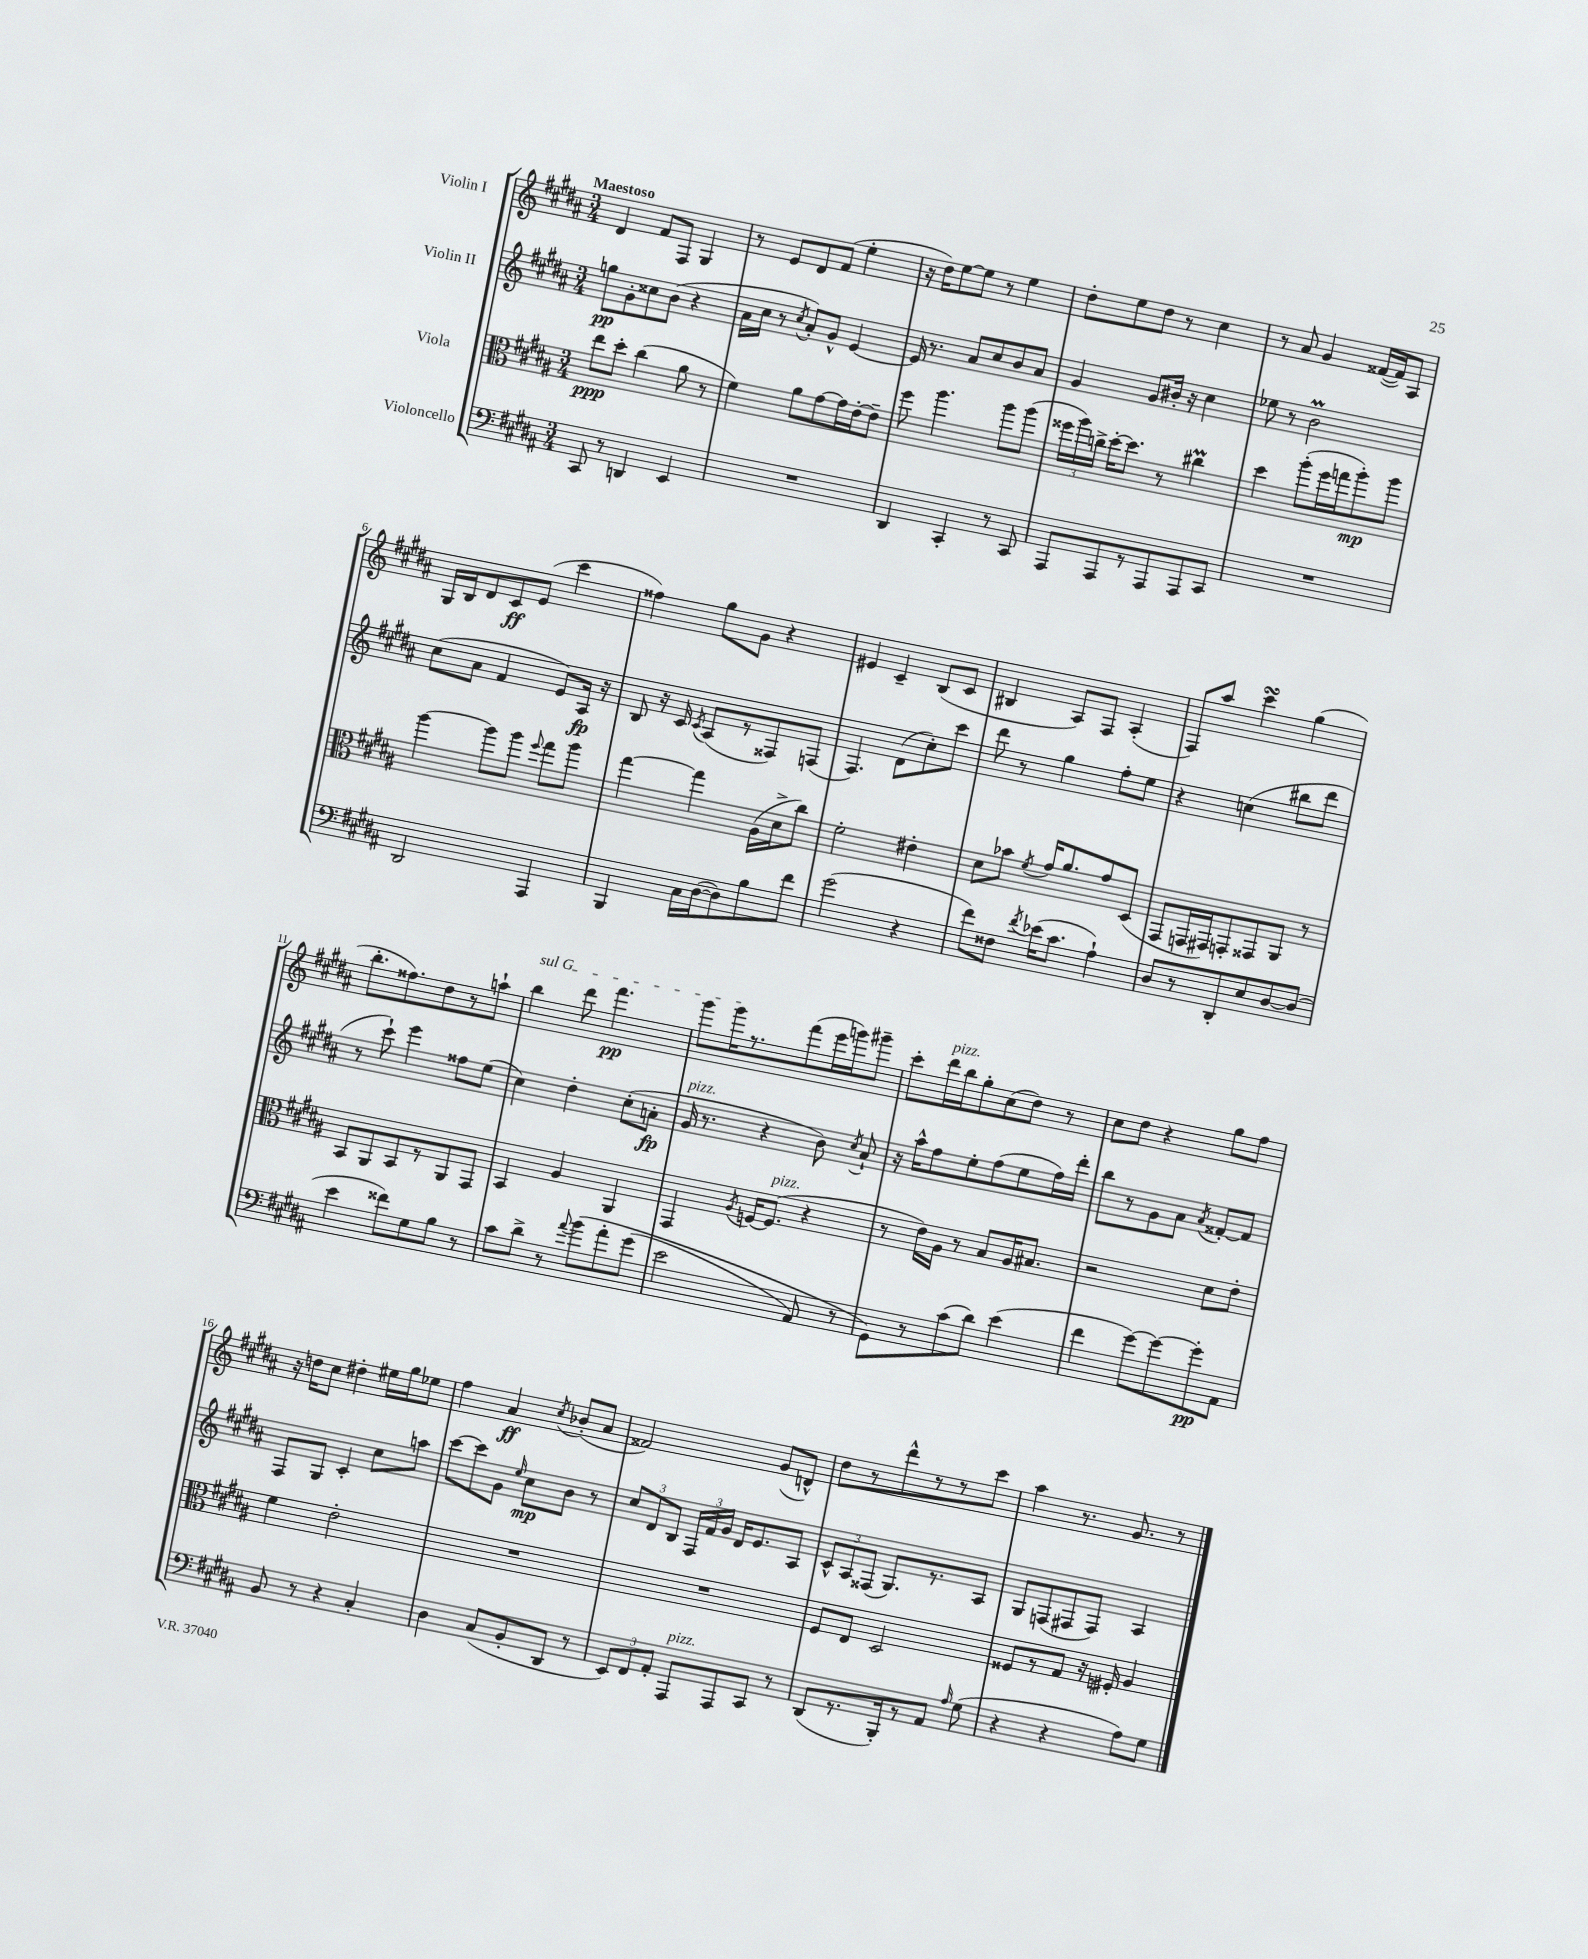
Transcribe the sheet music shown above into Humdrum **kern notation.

**kern	**dynam	**kern	**dynam	**kern	**dynam	**kern	**dynam
*part4	*part4	*part3	*part3	*part2	*part2	*part1	*part1
*staff4	*staff4	*staff3	*staff3	*staff2	*staff2	*staff1	*staff1
*I"Violoncello	*	*I"Viola	*	*I"Violin II	*	*I"Violin I	*
*clefF4	*	*clefC3	*	*clefG2	*	*clefG2	*
*k[f#c#g#d#a#]	*	*k[f#c#g#d#a#]	*	*k[f#c#g#d#a#]	*	*k[f#c#g#d#a#]	*
*M3/4	*	*M3/4	*	*M3/4	*	*M3/4	*
=1	=1	=1	=1	=1	=1	=1	=1
!	!	!	!	!	!	!LO:TX:a:B:t=Maestoso	!
8CC#/	.	8ee\L	ppp	8ggn\L	pp	4d#/	.
8r	.	8dd#'\J	.	8g#'\	.	.	.
4DDn/	.	(4cc#\	.	8cc##X\	.	8f#/L	.
.	.	.	.	(8b\J	.	8F#/J	.
4EE/	.	8a#\	.	4r	.	4G#/	.
.	.	8r	.	.	.	.	.
=2	=2	=2	=2	=2	=2	=2	=2
2.r	.	4f#\)	.	16a#\LL	.	8r	.
.	.	.	.	16cc#\JJ	.	.	.
.	.	.	.	8r	.	8e/L	.
.	.	.	.	8qcc#/	.	.	.
.	.	8a#\L	.	8a#'/L)	.	8d#/	.
.	.	[8g#\	.	8g#^^/J	.	(8f#/J	.
.	.	16g#\L]	.	[4e/	.	4ee'\	.
.	.	[16e'\J	.	.	.	.	.
.	.	8e~\J]	.	.	.	.	.
=3	=3	=3	=3	=3	=3	=3	=3
4DD#/	.	8ff#\	.	16e/]	.	16r	.
.	.	.	.	8.r	.	16dd#\KL)	.
.	.	4.aa#\	.	.	.	[8ee\	.
4CC#'/	.	.	.	8a#/L	.	8ee\J]	.
.	.	.	.	8cc#/	.	8r	.
8r	.	8aa#\L	.	8b/	.	4ee\	.
8CC#/	.	(8aa#\J	.	8a#/J	.	.	.
=4	=4	=4	=4	=4	=4	=4	=4
8AAA#/L	.	24ff##X\LL	.	4g#/	.	8dd#'\L	.
.	.	24aa#\)	.	.	.	.	.
.	.	24ccn^\JJ	.	.	.	.	.
8AAA#/	.	[16dd#'\KL	.	.	.	8ee\	.
.	.	8.dd#\J]	.	.	.	.	.
8r	.	.	.	8g#/L	.	8dd#\J	.
8AAA#/	.	8r	.	16b#X'/Jk	.	8r	.
.	.	.	.	16r	.	.	.
8AAA#/	.	4cc#XM\	.	4cc#\	.	4cc#\	.
8CC#/J	.	.	.	.	.	.	.
=5	=5	=5	=5	=5	=5	=5	=5
2.r	.	4dd#\	.	8ee-X\	.	8r	.
.	.	.	.	8r	.	8a#/	.
.	.	(8aa#'\L	.	2bM\	.	4g#/	.
.	.	16ff#\L	.	.	.	.	.
.	.	16ggn\J	.	.	.	.	.
.	.	8aa#'\)	mp	.	.	([16f##X/LL	.
.	.	.	.	.	.	16f##/J])	.
.	.	8aa#\J	.	.	.	8A#/J	.
!!LO:LB:g=z
=6	=6	=6	=6	=6	=6	=6	=6
2DD#/	.	[4aa#\	.	(8cc#\L	.	16G#/LL	.
.	.	.	.	.	.	16B/J	.
.	.	.	.	8a#\J	.	8d#/	.
.	.	8aa#\L]	.	4f#/	.	8c#/	ff
.	.	8aa#\J	.	.	.	(8e/J	.
.	.	8qqff#/	.	.	.	.	.
4AAA#/	.	8gg#\L	.	8e/L)	.	4ccc#\	.
.	.	8aa#\J	.	16A#/Jk	fp	.	.
.	.	.	.	16r	.	.	.
=7	=7	=7	=7	=7	=7	=7	=7
4BBB/	.	[4gg#\	.	8B/	.	4ff##X\)	.
.	.	.	.	16r	.	.	.
.	.	.	.	16c#/	.	.	.
.	.	.	.	8qc#/	.	.	.
16C#\LL	.	4gg#\]	.	(8A#/L	.	8gg#\L	.
([16D#\J	.	.	.	.	.	.	.
8D#\])	.	.	.	8r	.	8g#\J	.
8B\	.	(16A#\LL	.	8F##X/)	.	4r	.
.	.	16d#^\J	.	.	.	.	.
8f#\J	.	8cc#\J)	.	(8Fn/J	.	.	.
=8	=8	=8	=8	=8	=8	=8	=8
(2g#\	.	2f#'\	.	4.F#/)	.	4e#X/	.
.	.	.	.	.	.	4c#~/	.
.	.	.	.	(8d#\L	.	.	.
4r	.	4e#X'\	.	8cc#'\)	.	(8B/L	.
.	.	.	.	8ccc#\J	.	8c#/J	.
=9	=9	=9	=9	=9	=9	=9	=9
8f#\L)	.	8d#\L	.	8ddd#\	.	4B#X/	.
8F##X\J	.	8b-X\J	.	8r	.	.	.
8qf#/	.	8qf#/	.	.	.	.	.
(16e-X\KL	.	16g#/KL	.	4gg#\	.	8A#/L)	.
8.c#\J	.	8.a#/	.	.	.	.	.
.	.	.	.	.	.	8F#/J	.
4A#`\)	.	8g#/	.	8ff#'\L	.	(4A#'/	.
.	.	(8D#/J	.	8ee\J	.	.	.
=10	=10	=10	=10	=10	=10	=10	=10
8D#/L	.	8GG#/L	.	4r	.	8F#/L)	.
8r	.	16GGn/L	.	.	.	8aa#/J	.
.	.	16GG#X/J)	.	.	.	.	.
8DD#'/	.	8GGn'/	.	(4ccn\	.	4ccc#sSSS\	.
8E/	.	8GG##X/	.	.	.	.	.
[8D#/	.	8AA#/J	.	8bb#X\L	.	(4gg#\	.
(8D#/J]	.	8r	.	8ddd#\J	.	.	.
!!LO:LB:g=z
=11	=11	=11	=11	=11	=11	=11	=11
4e\	.	8BB/L	.	8r	.	8.bb'\L	.
.	.	8AA#/	.	8ccc#`\)	.	.	.
.	.	.	.	.	.	8.ff##X\)	.
8f##X\L)	.	8BB/	.	4eee\	.	.	.
8G#\	.	8r	.	.	.	8dd#\	.
8B\J	.	8AA#/	.	8ff##X\L	.	8r	.
8r	.	8GG#/J	.	(8ee\J	.	8aan`\J	.
=12	=12	=12	=12	=12	=12	=12	=12
!	!	!	!	!	!	!LO:TX:a:i:t=sul G	!
8c#\L	.	4BB/	.	4cc#\)	.	4bb\	.
8d#^\J	.	.	.	.	.	.	.
8r	.	4A#/	.	4dd#'\	.	8ddd#\	.
8qqa#/	.	.	.	.	.	.	.
(8b\L	.	.	.	.	.	4.fff#\	pp
8a#'\	.	4AA#/	.	(8cc#'\L	.	.	.
(8g#\J	.	.	.	8an'\J	fp	.	.
=13	=13	=13	=13	=13	=13	=13	=13
!	!	!	!	!LO:TX:a:i:t=pizz.	!	!	!
2e\	.	4GG#/	.	16g#/	.	8ggg#\L	.
.	.	.	.	8.r	.	.	.
.	.	.	.	.	.	16ggg#\K	.
.	.	.	.	.	.	8.r	.
.	.	8qA#/	.	.	.	.	.
.	.	[16Fn/KL	.	4r	.	.	.
!	!	!LO:TX:a:i:t=pizz.	!	!	!	!	!
.	.	(8.F/J]	.	.	.	.	.
.	.	.	.	.	.	(8fff#\	.
8AA#/)	.	4r	.	8b\)	.	16eee\L	.
.	.	.	.	.	.	16gggn\J)	.
.	.	.	.	8qcc#/	.	.	.
8r	.	.	.	8a#`/	.	8ggg#X~\J	.
=14	=14	=14	=14	=14	=14	=14	=14
8GG#\L)	.	8r	.	16r	.	8ccc#'\L	.
.	.	.	.	16aa#^^\KL	.	.	.
!	!	!	!	!	!	!LO:TX:a:i:t=pizz.	!
8r	.	16e\LL)	.	8ff#\	.	16ddd#\L	.
.	.	16A#\JJ	.	.	.	16bb\J	.
(8c#\	.	8r	.	8ee'\	.	8gg#'\	.
8d#\J)	.	8B/L	.	(8ff#\	.	(8cc#\	.
(4e\	.	16A#/K	.	8ee\	.	8dd#\J)	.
.	.	8.B#X/J	.	.	.	.	.
.	.	.	.	16ff#\L)	.	8r	.
.	.	.	.	16ddd#'\JJ	.	.	.
=15	=15	=15	=15	=15	=15	=15	=15
4f#\	.	2r	.	8bb\L	.	8cc#\L	.
.	.	.	.	8r	.	8dd#\J	.
[8g#\L)	.	.	.	8g#\	.	4r	.
8g#\_	.	.	.	8a#\J	.	.	.
.	.	.	.	8qa#/	.	.	.
8g#'\]	pp	8d#\L	.	[8f##X'/L	.	8gg#\L	.
8AA#\J	.	8e'\J	.	8f##/J]	.	8ff#\J	.
!!LO:LB:g=z
=16	=16	=16	=16	=16	=16	=16	=16
8BB/	.	4f#\	.	8F#/L	.	16r	.
.	.	.	.	.	.	16ddn\KL	.
8r	.	.	.	8G#/J	.	8cc#\J	.
4r	.	2e'\	.	4c#'/	.	4dd#X'\	.
4C#'/	.	.	.	8cc#\L	.	16ee#X\LL	.
.	.	.	.	.	.	16gg#\J	.
.	.	.	.	8aan\J	.	8ee-X\J	.
=17	=17	=17	=17	=17	=17	=17	=17
4D#\	.	2.r	.	[8ccc#\L	.	4ff#\	.
.	.	.	.	8ccc#\]	.	.	.
(8C#/L	.	.	.	8g#\J	.	4a#/	ff
.	.	.	.	16qqee/	.	.	.
8BB'/	.	.	.	8cc#\L	mp	.	.
.	.	.	.	.	.	8qcc#/	.
8DD#/J	.	.	.	8b\J	.	(8b-X'/L	.
8r	.	.	.	8r	.	8a#/J	.
=18	=18	=18	=18	=18	=18	=18	=18
12EE/L)	.	2.r	.	12cc#/L	.	2f##X/)	.
12FF#/	.	.	.	12d#/	.	.	.
12AA#'/J	.	.	.	12B/J	.	.	.
!LO:TX:a:i:t=pizz.	!	!	!	!	!	!	!
8AAA#/L	.	.	.	24F#/LL	.	.	.
.	.	.	.	24f#/	.	.	.
.	.	.	.	24g#/JJ	.	.	.
8AAA#/	.	.	.	16d#/KL	.	.	.
.	.	.	.	8.e/	.	.	.
8CC#/J	.	.	.	.	.	(8g#/L	.
8r	.	.	.	8A#/J	.	8dn^^/J)	.
=19	=19	=19	=19	=19	=19	=19	=19
(8DD#/L	.	8F#/L	.	12c#^^/L	.	8dd#\L	.
.	.	.	.	12A#/	.	.	.
8.r	.	8E/J	.	.	.	8r	.
.	.	.	.	(12F##X/J	.	.	.
.	.	2D#/	.	8.G#/L)	.	8ddd#^^\	.
16BBB'/k)	.	.	.	.	.	.	.
8r	.	.	.	.	.	8r	.
.	.	.	.	8.r	.	.	.
8AA#/J	.	.	.	.	.	8r	.
16qqA#/	.	.	.	.	.	.	.
(8G#\	.	.	.	8A#/J	.	8ccc#\J	.
=20	=20	=20	=20	=20	=20	=20	=20
4r	.	8F##X/L	.	8G#/L	.	4aa#\	.
.	.	8r	.	(8Fn/	.	.	.
4r	.	8G#/J	.	8F#X/	.	8.r	.
.	.	16r	.	8F#/J)	.	.	.
.	.	16F#X'/	.	.	.	8.g#/	.
8A#\L)	.	4A#/	.	4A#/	.	.	.
8G#\J	.	.	.	.	.	8r	.
==	==	==	==	==	==	==	==
*-	*-	*-	*-	*-	*-	*-	*-
